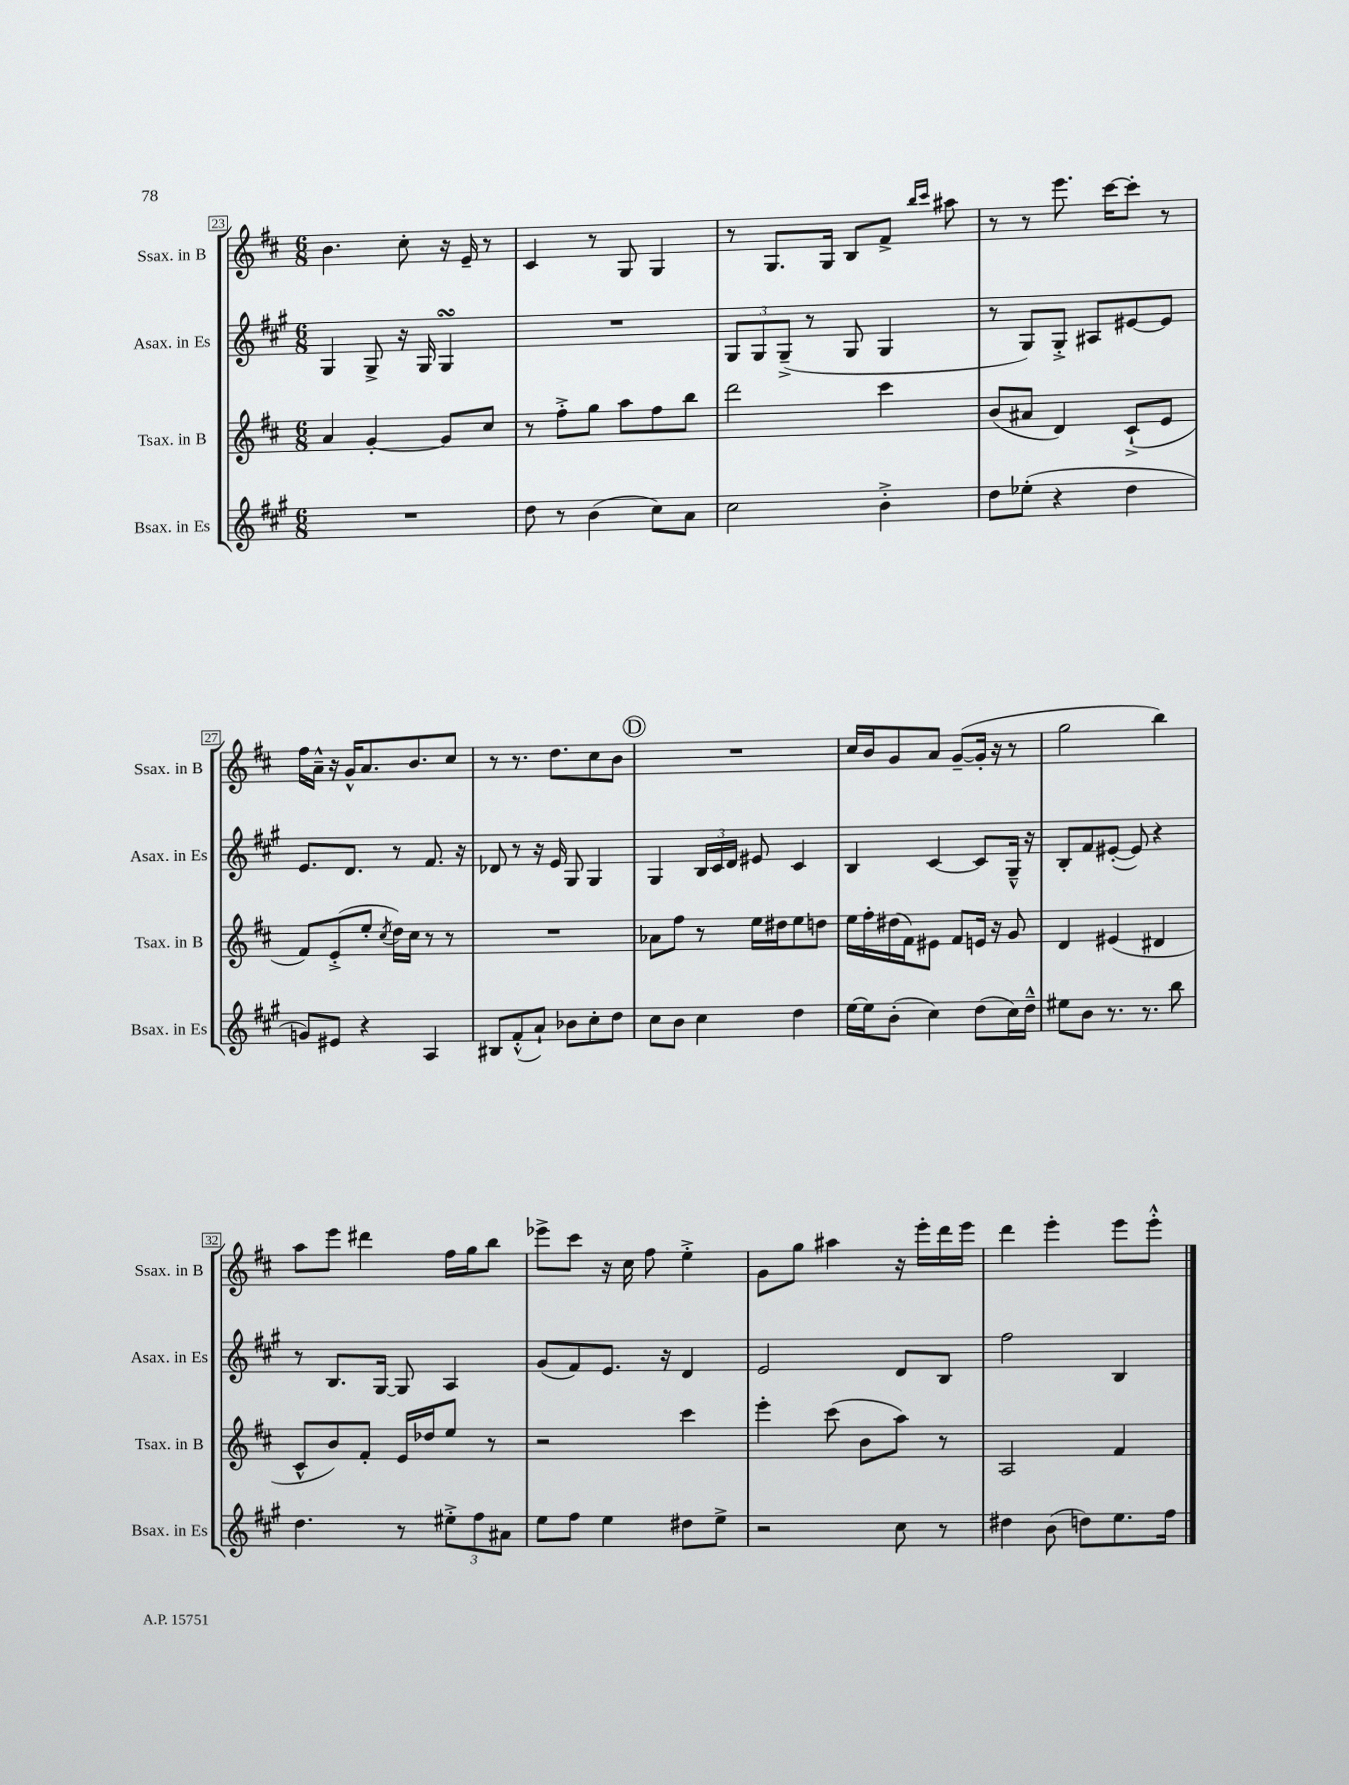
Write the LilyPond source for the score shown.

<<
\new StaffGroup <<
\new Staff = "s0" \with { instrumentName = "Ssax. in B" shortInstrumentName = "Ssax. in B" } {
    \clef treble \key d \major \numericTimeSignature \time 6/8
    b'4. cis''8-. r16 e'16-- r8 |
    cis'4 r8 g8 g4 |
    r8 g8. g16 b8 fis'8-> \grace { b''16 cis'''16 } ais''8 |
    r8 r8 e'''8. cis'''16~ cis'''8-. r8 |
    fis''16 a'16---^ r16 g'16-^ a'8. b'8. cis''8 |
    r8 r8. d''8. cis''8 b'8 |
    \mark \markup { \circle "D" } R2. |
    cis''16 b'16 g'8 a'8 g'8~--( g'16-. r16 r8 |
    g''2 b''4) |
    a''8 e'''8 dis'''4 fis''16 g''16 b''8 |
    ees'''8-> cis'''8 r16 cis''16 fis''8 e''4-.-> |
    g'8 g''8 ais''4 r16 e'''16-. d'''16 e'''16 |
    d'''4 e'''4-. e'''8 e'''8-.-^ \bar "|." |
}
\new Staff = "s1" \with { instrumentName = "Asax. in Es" shortInstrumentName = "Asax. in Es" } {
    \clef treble \key a \major \numericTimeSignature \time 6/8
    gis4 gis8-> r16 gis16 gis4\turn |
    R2. |
    \tuplet 3/2 { gis8 gis8 gis8--->( } r8 gis8 gis4 |
    r8 gis8) gis8-.-> ais8 eis'8~ eis'8 |
    e'8. d'8. r8 fis'8. r16 |
    des'8 r8 r16 e'16 gis8 gis4 |
    \mark \markup { \circle "D" } gis4 \tuplet 3/2 { b16 cis'16 d'16 } eis'8 cis'4 |
    b4 cis'4~ cis'8 gis16---^ r16 |
    b8-. fis'8 eis'8~-.( eis'8) r4 |
    r8 b8. gis16~ gis8 a4 |
    gis'8( fis'8) e'8. r16 d'4 |
    e'2 d'8 b8 |
    fis''2 b4 \bar "|." |
}
\new Staff = "s2" \with { instrumentName = "Tsax. in B" shortInstrumentName = "Tsax. in B" } {
    \clef treble \key d \major \numericTimeSignature \time 6/8
    a'4 g'4~-. g'8 cis''8 |
    r8 fis''8-.-> g''8 a''8 fis''8 b''8 |
    d'''2 cis'''4 |
    b'8( ais'8 d'4) cis'8-!->( e'8 |
    fis'8) e'8-.->( e''8-. \acciaccatura { cis''8 } d''16) cis''16 r8 r8 |
    R2. |
    \mark \markup { \circle "D" } aes'8 fis''8 r8 e''16 dis''16 e''8 d''8 |
    e''16 fis''16-. dis''16( fis'16) eis'8 fis'8 e'16 r16 g'8 |
    d'4 eis'4( dis'4 |
    cis'8-^ b'8) fis'8-. e'16 des''16 e''8 r8 |
    r2 cis'''4 |
    e'''4-. cis'''8( b'8 a''8) r8 |
    a2 fis'4 \bar "|." |
}
\new Staff = "s3" \with { instrumentName = "Bsax. in Es" shortInstrumentName = "Bsax. in Es" } {
    \clef treble \key a \major \numericTimeSignature \time 6/8
    R2. |
    d''8 r8 b'4( cis''8) a'8 |
    cis''2 b'4-.-> |
    d''8 ees''8-.( r4 d''4 |
    g'8) eis'8 r4 a4 |
    bis8 fis'8-.-^( a'8-!) bes'8 cis''8-. d''8 |
    \mark \markup { \circle "D" } cis''8 b'8 cis''4 d''4 |
    e''16~ e''16 b'8-.( cis''4) d''8( cis''16) d''16---^ |
    eis''8 b'8 r8. r8. b''8 |
    d''4. r8 \tuplet 3/2 { eis''8-.-> fis''8 ais'8 } |
    e''8 fis''8 e''4 dis''8 e''8-> |
    r2 cis''8 r8 |
    dis''4 b'8( d''8) e''8. fis''16 \bar "|." |
}
>>
>>
\layout { \context { \Score currentBarNumber = #23 \override BarNumber.stencil = #(make-stencil-boxer 0.1 0.3 ly:text-interface::print) } }
